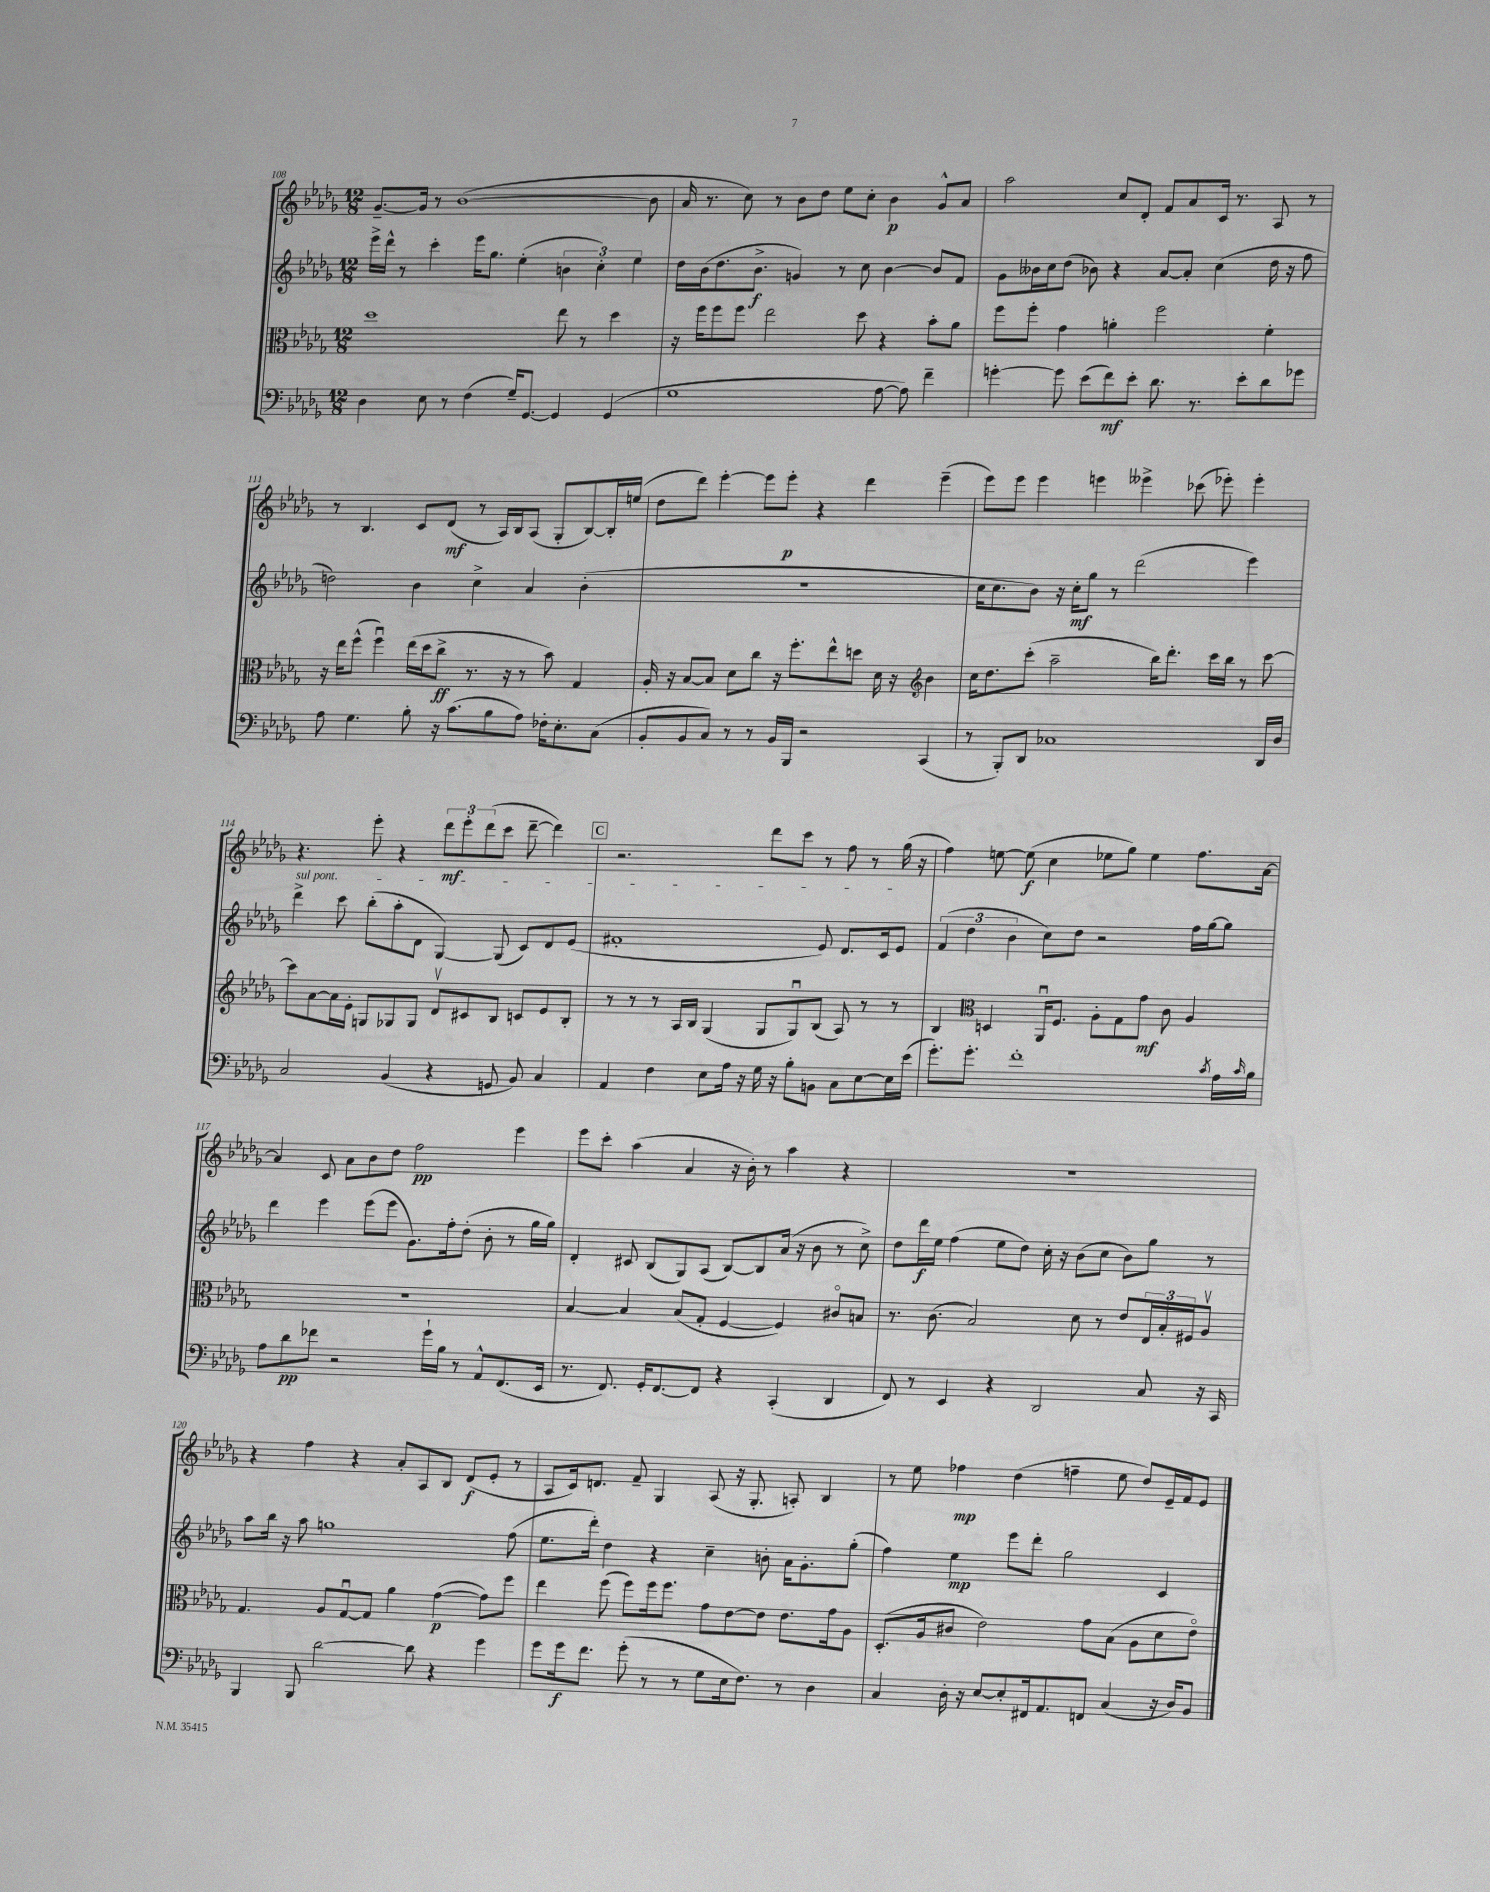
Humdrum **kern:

**kern	**kern	**kern	**kern
*staff4	*staff3	*staff2	*staff1
*clefF4	*clefC3	*clefG2	*clefG2
*k[b-e-a-d-g-]	*k[b-e-a-d-g-]	*k[b-e-a-d-g-]	*k[b-e-a-d-g-]
*M12/8	*M12/8	*M12/8	*M12/8
4D-\	1dd-	16eee-^\LL	[8.g-~/L
.	.	16ddd-^^\JJ	.
.	.	8r	.
.	.	.	16g-/]Jk
8E-\	.	4ccc'\	8r
8r	.	.	([1b-
(4F\	.	16eee-\LK	.
.	.	8.gg-\J	.
16G-~/LK)	.	(4ee-'\	.
[8.GG-/J	.	.	.
4GG-/]	8ee-\	6b\	.
.	8r	.	.
.	.	6cc'\)	.
(4GG-/	4dd-\	.	.
.	.	6ee-\	.
.	.	.	8b-\]
=	=	=	=
1G-	16r	16dd-\LL	16a-/
.	16ff\LK	(16b-\J	8.r
.	8ff\	8.dd-\	.
.	8ff\J	.	8cc\)
.	.	8.b-^\J	.
.	2ee-\	.	8r
.	.	4g/)	8b-\L
.	.	.	8dd-\J
.	.	8r	8ee-\L
.	8dd-\	8cc\	8cc'\J
[8A-\	4r	[4b-\	4b-\
8A-\])	.	.	.
4f~\	8b-'\L	8b-/]L	8g-^^/L
.	8a-\J	8f/J	8a-/J
=	=	=	=
[4g'\	8ff\L	8g-\L	2aa-\
.	8ff'\J	16b--\L	.
.	.	16cc\J	.
8g\]	4g-\	(8dd-\J	.
(8e-\L	.	8b-\)	.
8f\)	4a'\	4r	8cc/L
8e-'\J	.	.	8d-'/J
8.d-\	2ff\	[8a-/L	8f/L
.	.	8a-'/]J	8a-/
8.r	.	.	.
.	.	(4cc\	16c/Jk
.	.	.	8.r
8e-'\L	.	.	.
8d-\	4f'\	16dd-\	8A-/
.	.	16r	.
8g-\J	.	8ff\	8r
=	=	=	=
8A-\	16r	2dd\)	8r
.	16ee-\LK	.	.
4.G-\	(8ff^^\J	.	4.B-/
.	4ffu\)	.	.
8B-'\	(16ee-\LL	4b-\	8c/L
.	16dd-\J	.	.
16r	8cc^\J	.	(8d-/J
(8.c\L	.	.	.
.	8.r	4cc^\	8r
8B-\	.	.	16A-/LL)
.	16r	.	16B-/J
8A-\J)	8r	4a-/	(8A-/J
16F-'\LK	8b-\)	.	8G-'/L
8.E-'\	.	.	.
.	4G-/	(4b-'\	[8B-/)
(8C\J	.	.	16B-'/]L
.	.	.	(16ee/JJ
=	=	=	=
8BB-'/L	16A-'/	1.r	8dd-\L
.	16r	.	.
8BB-/	[8B-/L	.	8ddd-\J)
8C/J)	8B-/]J	.	[4eee-'\
8r	8d-\L	.	.
8r	8cc\J	.	8eee-\]L
16BB-/LL	16r	.	8eee-'\J
16BBB-/JJ	8.ff'\L	.	.
2r	.	.	4r
.	8ee-^^\	.	.
.	8dd\J	.	4ddd-\
.	16d-\	.	.
.	16r	.	.
*	*clefG2	*	*
(4CC/	4b-\	.	(4eee-~\
=	=	=	=
8r	16cc\LK	16cc\LK	8eee-\L)
.	8.dd-\	8.cc\	.
8BBB-'/L)	.	.	8eee-\J
8DD-/J	(8ccc'\J	8b-\J)	4eee-\
1C-	2aa-~\	16r	.
.	.	16cc'\LK	.
.	.	8gg-\J	4eee\
.	.	8r	.
.	.	(2ddd-\	4eee--^\
.	16bb-\LK)	.	.
.	8.ddd-'\J	.	.
.	.	.	(8ccc-\
.	16ccc\LL	.	8eee-'\)
.	16bb-\JJ	.	.
.	8r	4eee-\)	4eee-'\
16DD-/LL	[8ccc\	.	.
16D-/JJ	.	.	.
=	=	=	=
2C/	8ccc\]L	4ddd-^\	4.r
.	[8a-\	.	.
.	16a-\]L	8ccc\	.
.	16e-'\JJ	.	.
.	8G/L	(8bb-'\L	8eee-'\
(4BB-/	8G-/	8aa-'\	4r
.	8G-/J	8d-\J	.
4r	8d-v/L	[4G-/)	12ddd-\L
.	.	.	12eee-'\
.	8c#/	.	.
.	.	.	(12ddd-\
8GG/	8B-/J	(8G-/]	8ccc\J
8BB-/)	8c/L	8c/L)	[8ddd-~\
4C/	8e-/	8d-/	4ddd-\])
.	8B-'/J	(8e-/J	.
=	=	=	=
4AA-/	8r	1f#'	2.r
.	8r	.	.
4F\	8r	.	.
.	16A-/LL	.	.
.	16B-/JJ	.	.
8E-\L	(4G-/	.	.
16A-\Jk	.	.	.
16r	.	.	.
16G-\	8G-/L	.	8ddd-\L
16r	.	.	.
8B-'\L	8G-u/)	.	8ccc\J
8BB\J	(8B-/J	8e-/)	8r
8C\L	8A-/)	8.d-/L	8ff\
[8E-\	8r	.	8r
.	.	16c/k	.
16E-\]L	8r	8e-/J	(16gg-\
(16e-\JJ	.	.	16r
=	=	=	=
8.g-'\L)	4B-/	(6f/	4ff\)
.	.	6dd-\	.
8.g-'\J	.	.	.
*	*clefC3	*	*
.	4D/	.	[8ee\
.	.	6b-\	.
1f'	.	.	(8ee\]
.	16AA-u/LK	8cc\L)	4cc\
.	8.F/J	.	.
.	.	8dd-\J	.
.	8A-'\L	2r	8ee-\L
.	8G-\	.	8gg-\J)
.	8g-\J	.	4ee-\
.	8c\	.	.
.	4A-/	16ff\LL	8.ff\L
.	.	[16gg-\J	.
8qc/	.	.	.
16A-\LL	.	8gg-\]J	.
16qqc/	.	.	.
16B-\JJ	.	.	[16a-\Jk
=	=	=	=
8A-\L	1.r	4ddd-\	4a-/]
8d-\	.	.	.
8f-\J	.	4eee-\	8c/
2r	.	.	8a-\L
.	.	(8eee-\L	8b-\
.	.	8eee-\J	8dd-\J
.	.	8.g-\L)	2ff\
16g-`\LL	.	.	.
16B-\JJ	.	16ff'\k	.
8r	.	(8dd-'\J	.
8AA-^^/L	.	8b-'\	.
(8.FF/	.	8r	4eee-\
.	.	16gg-\LL	.
16EE-/Jk	.	16gg-\JJ)	.
=	=	=	=
8.r	[4B-/	4d-'/	8eee-\L
.	.	.	8ccc'\J
8.FF/)	.	.	.
.	4B-/]	8c#/	(4aa-\
16GG-'/LK	.	(8B-/L	.
[8.FF/	.	.	.
.	(8B-/L	8G-/)	4a-/
8FF/]J	8G-'/J	(8A-/J	.
4r	[4F/	[8B-/L)	16r
.	.	.	16b-'\)
.	.	8B-/]	8r
(4CC'/	4F/])	(16a-/Jk	4aa-\
.	.	16r	.
.	.	8b-\	.
4DD-/	8c#o/L	8r	4r
.	8B/J	8cc^\)	.
=	=	=	=
8FF/)	8.r	8dd-\L	1.r
8r	.	16ddd-\L	.
.	(8.c\	16ee-\JJ	.
4EE-/	.	(4ff\	.
.	2B-/)	.	.
4r	.	8ee-\L	.
.	.	8dd-\J)	.
2DD-/	.	16cc'\	.
.	.	16r	.
.	8d-\	(8b-\L	.
.	8r	8cc\J	.
.	8e-/L	8b-\L)	.
8C/	24E-/L	8gg-\J	.
.	24B-'/	.	.
.	24F#/J	.	.
16r	8A-v/J	8r	.
16CC/	.	.	.
=	=	=	=
4BBB-/	4.G-/	8aa-\L	4r
.	.	16bb-\Jk	.
.	.	16r	.
8BBB-/	.	8aa-\	4ff\
[2d-\	8A-/L	1gg	.
.	[8G-u/	.	4r
.	8G-/]J	.	.
.	4a-\	.	8a-'/L
8d-\]	.	.	8A-/
4r	([4g-\	.	8B-/J
.	.	.	(8d-/L
4g-\	8g-\]L)	.	8e-'/J
.	8ff\J	(8ff\	8r
=	=	=	=
8g-\L	4ee-\	8.ee-\L	8A-/L
16g-\k	.	.	16c/k)
8.f\J	.	16ddd-'\Jk)	8.d/J
.	(8ff\	4dd-\	.
(8g-'\	8ff\L)	.	8f~/
8r	16ff\k	4r	4G-/
.	8.ff\J	.	.
8r	.	.	.
8G-\L	8g-\L	4cc~\	(8A-/
16E-\k	[8e-\	.	16r
8.F\J)	.	.	8.G-'/
.	8e-\]J	8b'\	.
8r	8.e-\L	16a-\LK	8A'/)
.	.	8.g-'\	.
4D-\	.	.	4B-/
.	16g-\k	.	.
.	8A-\J	(8gg-'\J	.
=	=	=	=
4C/	(8.D-'/L	4ff\)	8r
.	.	.	8ee-\
.	16A-/k	.	.
16D-'\	8c#/J	4ee-\	4ff-\
16r	.	.	.
[8E-/L	2e-\)	.	.
8E-'/]	.	8eee-\L	(4dd-\
16FF#/k	.	8ddd-'\J	.
8.AA-/	.	.	.
.	.	2gg-\	4ff~\
8FF/J	8g-\L	.	.
(4C/	(8B-\J	.	8ee-\
.	8A-\L	.	8dd-/L)
16r	8d-\	4c/	16e-~/L
16D-/LK)	.	.	16f/J
8BB-/J	8e-o\J)	.	8e-/J
==	==	==	==
*-	*-	*-	*-
